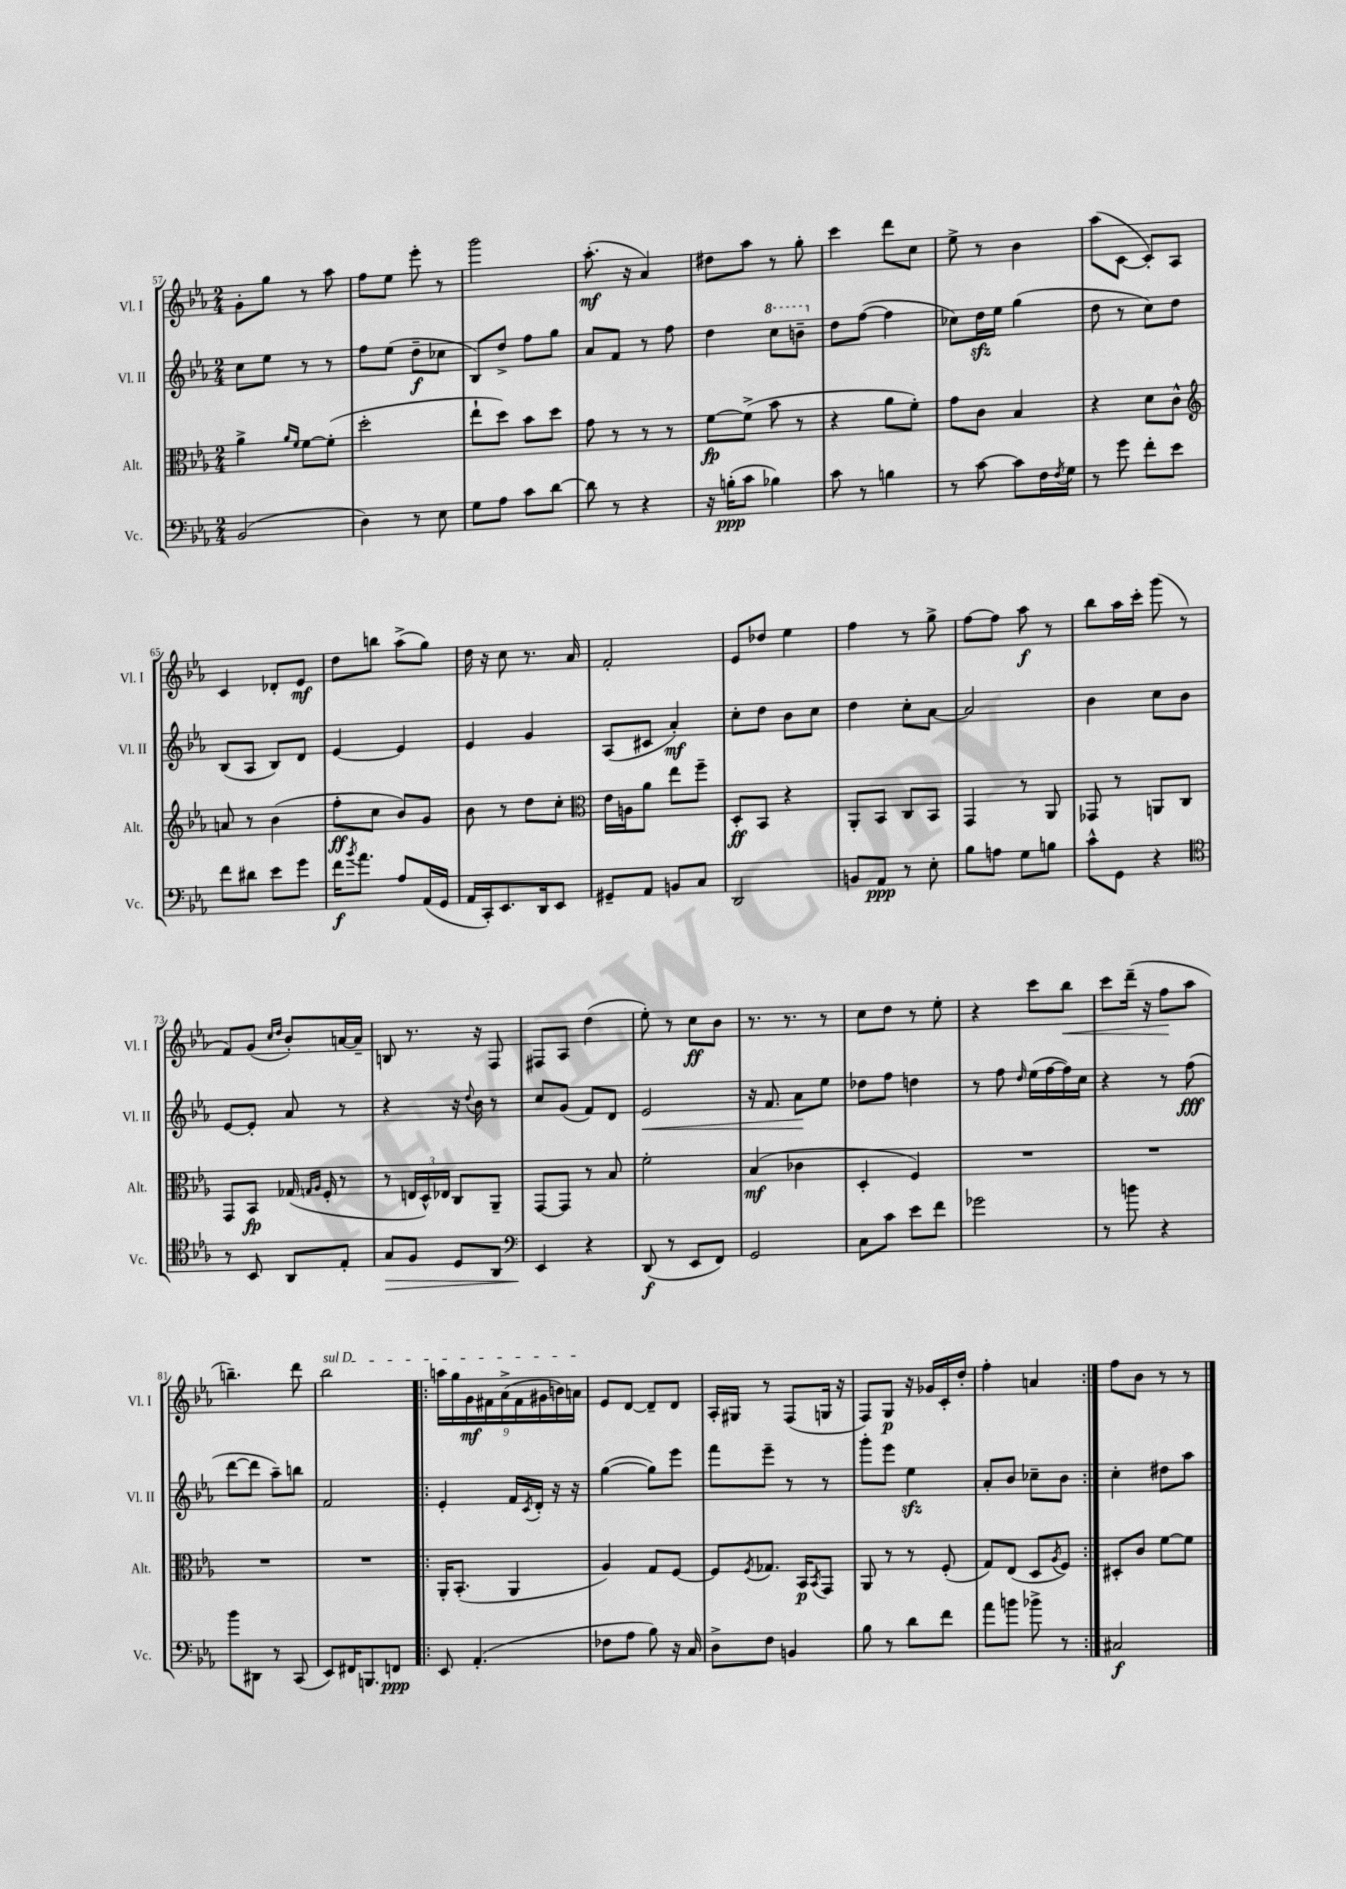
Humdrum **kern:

**kern	**dynam	**kern	**dynam	**kern	**dynam	**kern	**dynam
*part4	*part4	*part3	*part3	*part2	*part2	*part1	*part1
*staff4	*staff4	*staff3	*staff3	*staff2	*staff2	*staff1	*staff1
*I"Vc.	*	*I"Alt.	*	*I"Vl. II	*	*I"Vl. I	*
*I'Vc.	*	*I'Alt.	*	*I'Vl. II	*	*I'Vl. I	*
*clefF4	*	*clefC3	*	*clefG2	*	*clefG2	*
*k[b-e-a-]	*	*k[b-e-a-]	*	*k[b-e-a-]	*	*k[b-e-a-]	*
*M2/4	*	*M2/4	*	*M2/4	*	*M2/4	*
=57	=57	=57	=57	=57	=57	=57	=57
(2BB-/	.	4a-^\	.	8cc\L	.	8g'\L	.
.	.	.	.	8ee-\J	.	8gg\J	.
.	.	16qqa-/LL	.	.	.	.	.
.	.	16qqf/JJ	.	.	.	.	.
.	.	[8f\L	.	8r	.	8r	.
.	.	(8f'\J]	.	8r	.	8aa-\	.
=58	=58	=58	=58	=58	=58	=58	=58
4D\)	.	2dd'\	.	8ff\L	.	8ff\L	.
.	.	.	.	(8ee-\J	.	8ee-\J	.
8r	.	.	.	8dd~\L	f	8eee-'\	.
8E-\	.	.	.	8cc-X\J	.	8r	.
=59	=59	=59	=59	=59	=59	=59	=59
8G\L	.	8ee-`\L	.	8B-/L)	.	2ggg\	.
8A-\J	.	8dd\J)	.	8dd^/J	.	.	.
8c\L	.	8b-\L	.	8ff\L	.	.	.
[8d\J	.	8dd\J	.	8gg\J	.	.	.
=60	=60	=60	=60	=60	=60	=60	=60
8d\]	.	8g\	.	8a-/L	.	(8.aa-'\	mf
8r	.	8r	.	8f/J	.	.	.
.	.	.	.	.	.	16r	.
4r	.	8r	.	8r	.	4a-/)	.
.	.	8r	.	8ff\	.	.	.
=61	=61	=61	=61	=61	=61	=61	=61
16r	.	[8f\L	fp	4dd\	.	8dd#X\L	.
(16Bn'\KL	ppp	.	.	.	.	.	.
8c\J	.	(8f^\J]	.	.	.	8aa-\J	.
*	*	*	*	*8va	*	*	*
4B-X\)	.	8b-\	.	8ccc\L	.	8r	.
.	.	8r	.	8bbn~\J	.	8gg'\	.
=62	=62	=62	=62	=62	=62	=62	=62
*	*	*	*	*X8va	*	*	*
8c\	.	4r	.	8dd\L	.	4ccc\	.
8r	.	.	.	([8ff\J	.	.	.
4Bn\	.	8a-\L	.	4ff\]	.	8ddd\L	.
.	.	8f'\J)	.	.	.	8cc\J	.
=63	=63	=63	=63	=63	=63	=63	=63
8r	.	8g\L	.	8cc-X\L)	.	8ee-^\	.
[8c\	.	8c\J	.	16ddzz\L	.	8r	.
.	.	.	.	16ee-\JJ	.	.	.
8c\L]	.	4B-/	.	(4gg\	.	4b-\	.
16F\L	.	.	.	.	.	.	.
8qF/	.	.	.	.	.	.	.
16G\JJ	.	.	.	.	.	.	.
=64	=64	=64	=64	=64	=64	=64	=64
8r	.	4r	.	8dd\	.	(8aa-\L	.
8g\	.	.	.	8r	.	[8c\J	.
8f'\L	.	8d\L	.	8cc\L)	.	8c'/L])	.
8e-\J	.	8c^^\J	.	8dd\J	.	8A-/J	.
!!LO:LB:g=z
=65	=65	=65	=65	=65	=65	=65	=65
*	*	*clefG2	*	*	*	*	*
8f\L	.	8an/	.	(8B-/L	.	4c/	.
8d#X\J	.	8r	.	8A-/J	.	.	.
8e-\L	.	(4b-\	.	8B-/L)	.	8d-X'/L	.
8g\J	.	.	.	8d/J	.	8e-/J	mf
=66	=66	=66	=66	=66	=66	=66	=66
16f\KL	f	8ff'\L	ff	[4e-/	.	8dd\L	.
8qb-/	.	.	.	.	.	.	.
8.a-\J	.	.	.	.	.	.	.
.	.	8cc\J	.	.	.	8bbn\J	.
8A-/L	.	8b-/L)	.	4e-/]	.	(8aa-^\L	.
(16AA-/L	.	8g/J	.	.	.	8gg\J)	.
16GG/JJ	.	.	.	.	.	.	.
=67	=67	=67	=67	=67	=67	=67	=67
16AA-/LL	.	8b-\	.	4e-/	.	16dd\	.
16CC'/J)	.	.	.	.	.	16r	.
8.EE-/	.	8r	.	.	.	8cc\	.
.	.	8dd\L	.	4g/	.	8.r	.
16DD/k	.	.	.	.	.	.	.
8EE-/J	.	8cc'\J	.	.	.	.	.
.	.	.	.	.	.	16a-/	.
=68	=68	=68	=68	=68	=68	=68	=68
*	*	*clefC3	*	*	*	*	*
8GG#X~/L	.	16e-\LL	.	(8A-/L	.	2f'/	.
.	.	16An\J	.	.	.	.	.
8AA-/J	.	8a-\J	.	8c#X/J	.	.	.
8BBn/L	.	8ee-\L	.	4a-'/)	mf	.	.
8C/J	.	8ff~\J	.	.	.	.	.
=69	=69	=69	=69	=69	=69	=69	=69
2DD/	.	8D'/L	ff	8cc'\L	.	8e-/L	.
.	.	8BB-/J	.	8dd\J	.	8dd-X/J	.
.	.	4r	.	8b-\L	.	4ee-\	.
.	.	.	.	8cc\J	.	.	.
=70	=70	=70	=70	=70	=70	=70	=70
8BBn/L	.	8AA-'/L	.	4dd\	.	4ff\	.
8AA-/J	ppp	8BB-/J	.	.	.	.	.
8r	.	8C/L	.	8cc'\L	.	8r	.
8E-'\	.	8BB-/J	.	[8a-\J	.	8gg^\	.
=71	=71	=71	=71	=71	=71	=71	=71
8B-\L	.	4GG/	.	2a-/]	.	[8ff\L	.
8An\J	.	.	.	.	.	8ff\J]	.
8G\L	.	8r	.	.	.	8aa-\	f
8Bn\J	.	8AA-/	.	.	.	8r	.
=72	=72	=72	=72	=72	=72	=72	=72
8c^^\L	.	8GG-X/	.	4b-\	.	8bb-\L	.
8GG\J	.	8r	.	.	.	16aa-\L	.
.	.	.	.	.	.	16ccc'\JJ	.
4r	.	8AAn/L	.	8cc\L	.	(8ggg\	.
.	.	8C/J	.	8b-\J	.	8r	.
!!LO:LB:g=z
=73	=73	=73	=73	=73	=73	=73	=73
*clefC4	*	*	*	*	*	*	*
8r	.	8GG/L	.	[8e-/L	.	8f/L)	.
8BB-/	.	8BB-/J	fp	8e-'/J]	.	(8g/J	.
.	.	.	.	.	.	16qqcc/LL	.
.	.	.	.	.	.	16qqdd/JJ	.
8AA-/L	.	(16G-X/	.	8a-/	.	8b-'/L)	.
.	.	16qqGn/LL	.	.	.	.	.
.	.	16qqA-/JJ	.	.	.	.	.
.	.	16F'/	.	.	.	.	.
8E-'/J	.	8r	.	8r	.	[16an/L	.
.	.	.	.	.	.	16a~/JJ]	.
=74	=74	=74	=74	=74	=74	=74	=74
!	!LO:HP:b	!	!	!	!	!	!
8G/L	>	8r	.	4r	.	8Bn/	.
8F/J	.	24En/LL	.	.	.	8.r	.
.	.	24D^^/)	.	.	.	.	.
.	.	24E-X/JJ	.	.	.	.	.
8D/L	.	8C/L	.	16r	.	.	.
.	.	.	.	8qqdd/	.	.	.
.	.	.	.	16b-\	.	16r	.
8AA-/J	.	8AA-~/J	.	8r	.	8F/	.
=75	=75	=75	=75	=75	=75	=75	=75
*clefF4	*	*	*	*	*	*	*
4EE-/	.	[8GG/L	.	8cc/L	.	8F#X/L	.
.	.	8GG/J]	.	(8g/J	.	8A-/J	.
4r	]	8r	.	8f/L)	.	(4dd\	.
.	.	8B-/	.	8d/J	.	.	.
=76	=76	=76	=76	=76	=76	=76	=76
!	!	!	!	!	!LO:HP:b	!	!
(8DD/	f	2f'\	.	2e-/	<	8ee-'\)	.
8r	.	.	.	.	.	8r	.
8EE-/L	.	.	.	.	.	8cc\L	ff
8FF/J)	.	.	.	.	.	8b-\J	.
=77	=77	=77	=77	=77	=77	=77	=77
2GG/	.	(4B-/	mf	16r	.	8.r	.
.	.	.	.	8.f/	.	.	.
.	.	.	.	.	.	8.r	.
.	.	4c-X\	.	8a-\L	.	.	.
.	.	.	.	8ee-\J	[	8r	.
=78	=78	=78	=78	=78	=78	=78	=78
8C\L	.	4D'/	.	8dd-X\L	.	8cc\L	.
8c\J	.	.	.	8ff\J	.	8dd\J	.
8e-\L	.	4F/)	.	4ddn\	.	8r	.
8f\J	.	.	.	.	.	8ee-'\	.
=79	=79	=79	=79	=79	=79	=79	=79
2g-X\	.	2r	.	8r	.	4r	.
.	.	.	.	8ff\	.	.	.
.	.	.	.	16qqdd/	.	.	.
.	.	.	.	(16ee-\LL	.	8ccc\L	.
.	.	.	.	[16ff\	.	.	.
!	!	!	!	!	!	!	!LO:HP:b
.	.	.	.	16ff\])	.	8bb-\J	<
.	.	.	.	16cc\JJ	.	.	.
=80	=80	=80	=80	=80	=80	=80	=80
8r	.	2r	.	4r	.	8ccc\L	.
8bn\	.	.	.	.	.	(16ddd~\Jk	.
.	.	.	.	.	.	16r	.
4r	.	.	.	8r	.	8ff\L	.
.	.	.	.	(8ff\	fff	8aa-\J	[
!!LO:LB:g=z
=81	=81	=81	=81	=81	=81	=81	=81
8b-\L	.	2r	.	[8ddd\L	.	4.bbn~\)	.
8DD#X\J	.	.	.	8ddd\J]	.	.	.
8r	.	.	.	8aa-~\L)	.	.	.
(8CC/	.	.	.	8bbn\J	.	8ddd\	.
=82	=82	=82	=82	=82	=82	=82	=82
!	!	!	!	!	!	!LO:TX:a:i:t=sul D	!
8EE-/L)	.	2r	.	2f/	.	2bb-\	.
16FF#X/K	.	.	.	.	.	.	.
8.BBBn/	.	.	.	.	.	.	.
8FFn/J	ppp	.	.	.	.	.	.
=83!|:	=83!|:	=83!|:	=83!|:	=83!|:	=83!|:	=83!|:	=83!|:
8EE-/	.	16AA-'/KL	.	4e-'/	.	18aan\LL	.
.	.	.	.	.	.	18gg\	.
.	.	(8.BB-'/J	.	.	.	.	.
.	.	.	.	.	.	18g\	mf
(4.AA-'/	.	.	.	.	.	.	.
.	.	.	.	.	.	18f#X\	.
.	.	.	.	.	.	(18a-^\	.
.	.	4AA-/	.	16f/LL	.	.	.
.	.	.	.	.	.	18f#\	.
.	.	.	.	8qc/	.	.	.
.	.	.	.	16d'/JJ	.	.	.
.	.	.	.	.	.	18g#X\	.
.	.	.	.	16r	.	.	.
.	.	.	.	.	.	18bn\)	.
.	.	.	.	16r	.	.	.
.	.	.	.	.	.	18an\JJ	.
=84	=84	=84	=84	=84	=84	=84	=84
8F-X\L	.	4A-/)	.	([4gg\	.	8e-/L	.
8A-\J	.	.	.	.	.	[8d/J	.
8B-\)	.	8G/L	.	8gg\L])	.	8d~/L]	.
16r	.	[8F/J	.	8eee-\J	.	8d/J	.
16C/	.	.	.	.	.	.	.
=85	=85	=85	=85	=85	=85	=85	=85
8D^\L	.	8F/L]	.	8fff\L	.	16A-'/LL	.
.	.	.	.	.	.	16G#X/JJ	.
.	.	8qF/	.	.	.	.	.
8F\J	.	8.G-X/J	.	8eee-~\J	.	8r	.
4BBn/	.	.	.	8r	.	(8F/L	.
.	.	16BB-/KL	p	.	.	.	.
.	.	8qBB-/	.	.	.	.	.
.	.	8GG/J	.	8r	.	16Gn/Jk	.
.	.	.	.	.	.	16r	.
=86	=86	=86	=86	=86	=86	=86	=86
8B-\	.	8AA-/	.	8ggg'\L	.	8F/L)	.
8r	.	8r	.	8eee-\J	.	8G/J	p
8d\L	.	8r	.	4ee-zz\	.	16r	.
.	.	.	.	.	.	16g-X/LL	.
8f\J	.	(8F'/	.	.	.	16c'/	.
.	.	.	.	.	.	16dd'/JJ	.
=87	=87	=87	=87	=87	=87	=87	=87
8a-\L	.	8G/L)	.	8a-'/L	.	4ff'\	.
8bn\J	.	(8E-/J	.	8b-/J	.	.	.
8b-X^\	.	8D/L	.	8cc-X~\L	.	4an/	.
.	.	8qA-/	.	.	.	.	.
8r	.	8F/J)	.	8b-\J	.	.	.
=88:|!	=88:|!	=88:|!	=88:|!	=88:|!	=88:|!	=88:|!	=88:|!
2C#X/	f	8D#X'/L	.	4cc'\	.	8ff\L	.
.	.	8c/J	.	.	.	8b-\J	.
.	.	[8f\L	.	8dd#X\L	.	8r	.
.	.	8f\J]	.	8aa-\J	.	8r	.
==	==	==	==	==	==	==	==
*-	*-	*-	*-	*-	*-	*-	*-
